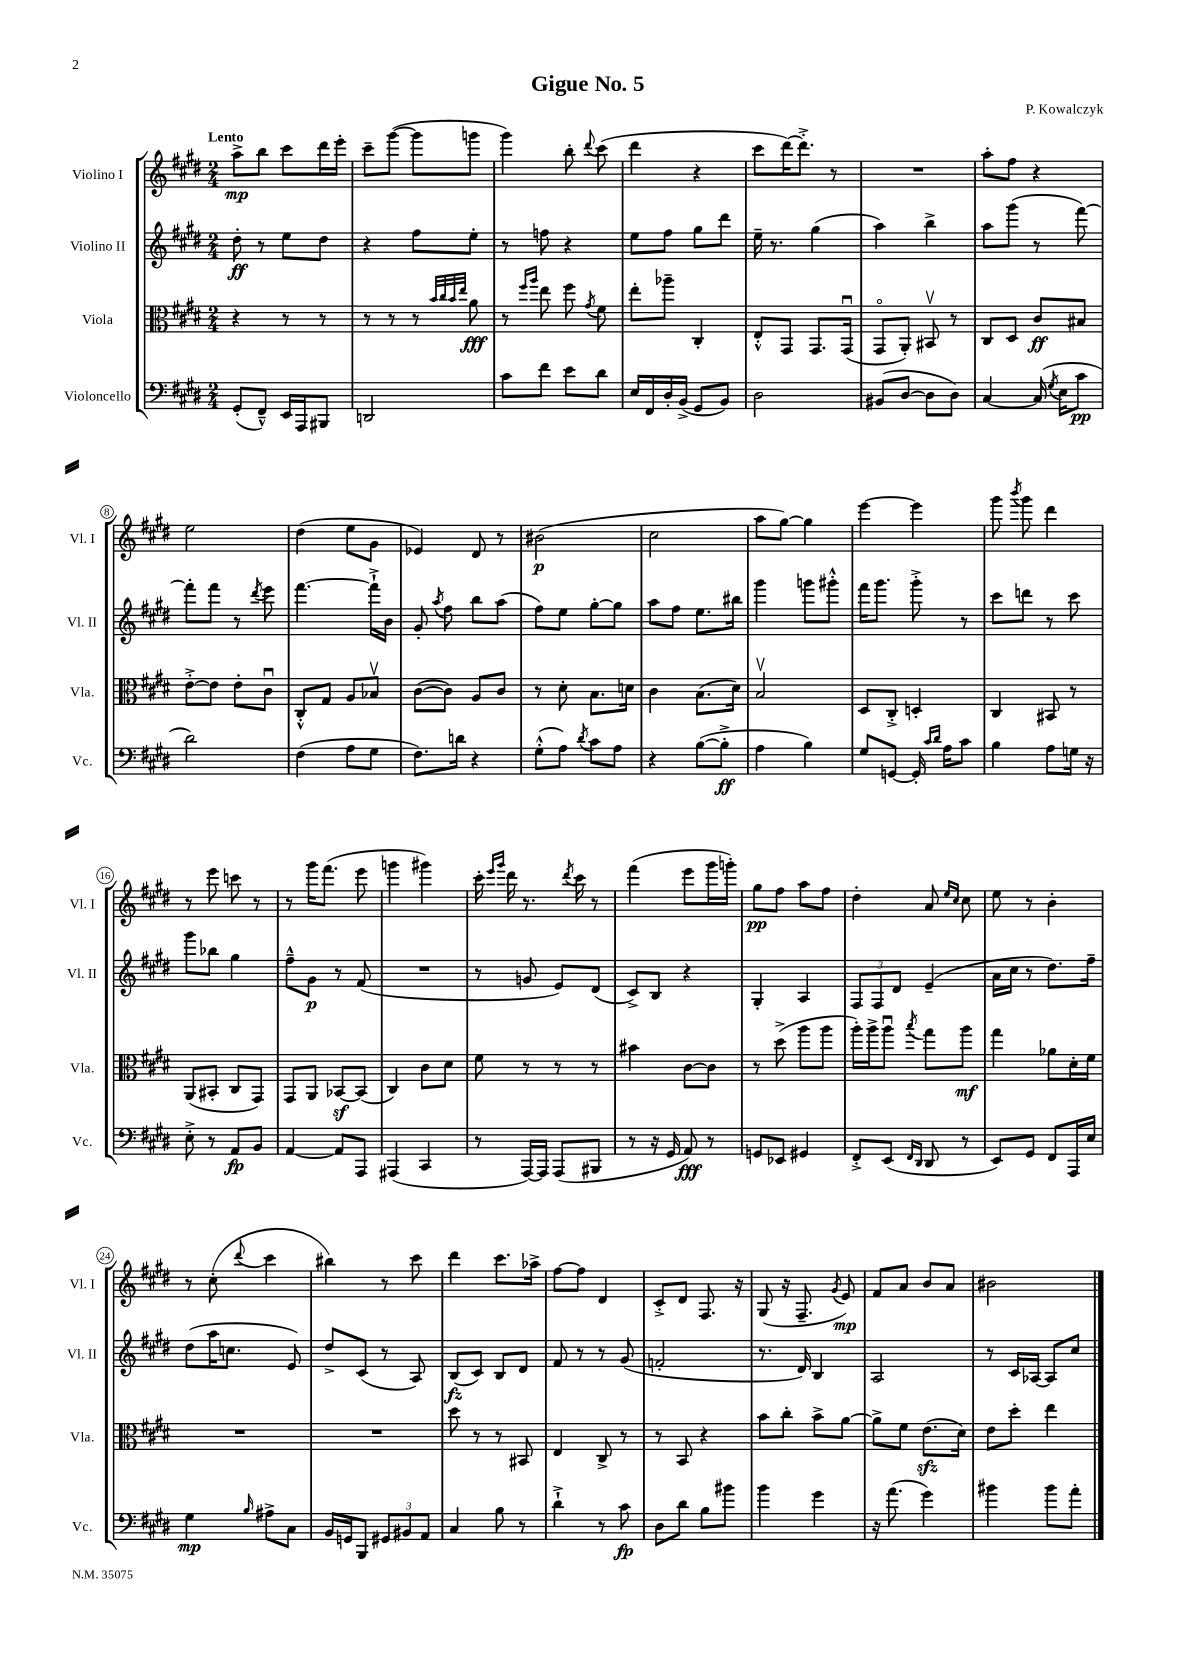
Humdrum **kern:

**kern	**kern	**kern	**kern
*staff4	*staff3	*staff2	*staff1
*clefF4	*clefC3	*clefG2	*clefG2
*k[f#c#g#d#]	*k[f#c#g#d#]	*k[f#c#g#d#]	*k[f#c#g#d#]
*M2/4	*M2/4	*M2/4	*M2/4
(8GG#'	4r	8dd#'	8aa^
8FF#~^^)	.	8r	8bb
16EE	8r	8ee	8ccc#
16AAA	.	.	.
8BBB#	8r	8dd#	16ddd#
.	.	.	16eee'
=	=	=	=
2DD	8r	4r	8ccc#~
.	8r	.	([8ggg#
.	8r	8ff#	8ggg#]
.	32qqb	.	.
.	32qqcc#	.	.
.	32qqb	.	.
.	32qqee	.	.
.	8a	8ee'	8ggg
=	=	=	=
8c#	8r	8r	4ggg#)
.	16qqff#	.	.
.	16qqaa	.	.
8f#	8ee	8ff	.
8e	8ff#	4r	8bb'
.	8qg#	.	8qqddd#
8d#	8f#	.	(8ccc#
=	=	=	=
16E	8ee'	8ee	4ddd#
16FF#	.	.	.
16D#'	8aa-~	8ff#	.
(16BB^	.	.	.
8GG#	4C#'	8gg#	4r
8BB)	.	8ddd#	.
=	=	=	=
2D#	8E'^^	16ee~	8ccc#
.	.	8.r	.
.	8GG#	.	[16ddd#)
.	.	.	8.ddd#'^]
.	8.GG#	(4gg#	.
.	.	.	8r
.	(16GG#u	.	.
=	=	=	=
(8BB#	8GG#o	4aa)	2r
[8D#	8AA')	.	.
8D#]	8BB#v	4bb^	.
8D#)	8r	.	.
=	=	=	=
[4C#	8C#	8aa	8aa'
.	8D#	(8ggg#	8ff#
(16C#]	8c#	8r	4r
8qG#	.	.	.
16E	.	.	.
8c#	8B#	[8fff#)	.
=	=	=	=
2d#)	[8e'^	8fff#']	2ee
.	8e]	8fff#	.
.	8e'	8r	.
.	.	8qddd#	.
.	8c#u	8eee	.
=	=	=	=
(4F#	8C#'^^	[4.fff#	(4dd#
.	8G#	.	.
8A	8A	.	8ee
8G#	8B-v	16fff#`^]	8g#
.	.	16b	.
=	=	=	=
8.F#)	([8c#	8g#'	4e-)
.	.	8qaa	.
.	8c#])	8ff#	.
16d	.	.	.
4r	8A	8bb	8d#
.	8c#	(8aa	8r
=	=	=	=
(8G#'^^	8r	8ff#)	(2b#
8A)	8d#'	8ee	.
8qd#	.	.	.
8c#	8.B	[8gg#'	.
8A	.	8gg#]	.
.	16d	.	.
=	=	=	=
4r	4c#	8aa	2cc#
.	.	8ff#	.
([8B	(8.B	8.ee	.
8B'^]	.	.	.
.	16d#)	16bb#	.
=	=	=	=
4A	2Bv	4ggg#	8aa
.	.	.	[8gg#)
4B)	.	8ggg	4gg#]
.	.	8ggg#'^^	.
=	=	=	=
8G#	8D#	16fff#	[4eee
.	.	8.ggg#	.
[8GG	8C#'^	.	.
16GG']	4D'	8ggg#'^	4eee]
16qqc#	.	.	.
16qqd#	.	.	.
16A	.	.	.
8c#	.	8r	.
=	=	=	=
4B	4C#	8ccc#	8ggg#
.	.	.	8qbbb
.	.	8ddd	8ggg#
8A	8BB#	8r	4ddd#
16G	8r	8ccc#	.
16r	.	.	.
=	=	=	=
8E'^	(8AA	8ggg#	8r
8r	8BB#'	8bb-	8eee
8AA	8C#	4gg#	8ccc
8BB	8GG#)	.	8r
=	=	=	=
[4AA	8GG#	8ff#~^^	8r
.	8AA	8g#	16ggg#
.	.	.	(8.fff#
8AA]	[8BB-	8r	.
8AAA	(8BB-]	(8f#	8eee
=	=	=	=
(4AAA#	4C#)	2r	4ggg
4CC#	8c#	.	4ggg#)
.	8d#	.	.
=	=	=	=
8r	8f#	8r	16ccc#'
.	.	.	16qqeee
.	.	.	16qqggg#
.	.	.	16ddd#
[16AAA)	8r	8g	8.r
16AAA]	.	.	.
(8AAA	8r	8e)	.
.	.	.	8qddd#
.	.	.	16ccc#
8BBB#	8r	(8d#	8r
=	=	=	=
8r	4b#	8c#^)	(4fff#
16r	.	8B	.
16GG#	.	.	.
8AA)	[8c#	4r	8eee
8r	8c#]	.	16ggg#
.	.	.	16ggg')
=	=	=	=
8GG	8r	4G#'	8gg#
8EE-	(8dd#^	.	8ff#
4GG#	8aa	4A	8aa
.	8aa	.	8ff#
=	=	=	=
8FF#'^	16aa')	12F#	4dd#'
.	16aa^	.	.
.	.	12F#	.
(8EE	8aau	.	.
.	.	12d#	.
16qqFF#	.	.	.
16qqDD#	8qbb	.	.
8DD#	8gg#	(4e~	8a
.	.	.	16qqee
.	.	.	16qqcc#
8r	8aa	.	8cc#
=	=	=	=
8EE)	4gg#	16a	8ee
.	.	16cc#	.
8GG#	.	8r	8r
8FF#	8a-	8.dd#)	4b'
16AAA	16d#'	.	.
16E	16f#	16ff#~	.
=	=	=	=
4G#	2r	(8dd#	8r
.	.	16aa	(8cc#'
.	.	8.cc	.
16qqB	.	.	8qqddd#
8A#^	.	.	4ccc#
8C#	.	8e)	.
=	=	=	=
16BB	2r	8dd#^	4bb#)
16GG	.	.	.
8BBB	.	(8c#	.
12GG#	.	8r	8r
12BB#	.	.	.
.	.	8A)	8ccc#
12AA	.	.	.
=	=	=	=
4C#	8dd#	(8B	4ddd#
.	8r	8c#)	.
8B	8r	8B	8.ccc#
8r	8BB#	8d#	.
.	.	.	16aa-^
=	=	=	=
4d#`^	4E	8f#	[8ff#
.	.	8r	8ff#]
8r	8C#^	8r	4d#
8c#	8r	(8g#	.
=	=	=	=
8D#	8r	2f'	8c#'^
8d#	8BB	.	8d#
8B	4r	.	8.F#
8b#	.	.	.
.	.	.	16r
=	=	=	=
4b	8b	8.r	(8G#
.	8cc#'	.	16r
.	.	16d#)	8.F#~
4g#	8b^	4B	.
.	.	.	8qg#
.	[8a	.	8e)
=	=	=	=
16r	8a^]	2A	8f#
(8.a	.	.	.
.	8f#	.	8a
4g#)	(8.e	.	8b
.	.	.	8a
.	16d#)	.	.
=	=	=	=
4b#	8e	8r	2b#
.	8dd#'	16c#	.
.	.	[16A-	.
8b#	4ee	8A-]	.
8a'	.	8cc#	.
==	==	==	==
*-	*-	*-	*-
